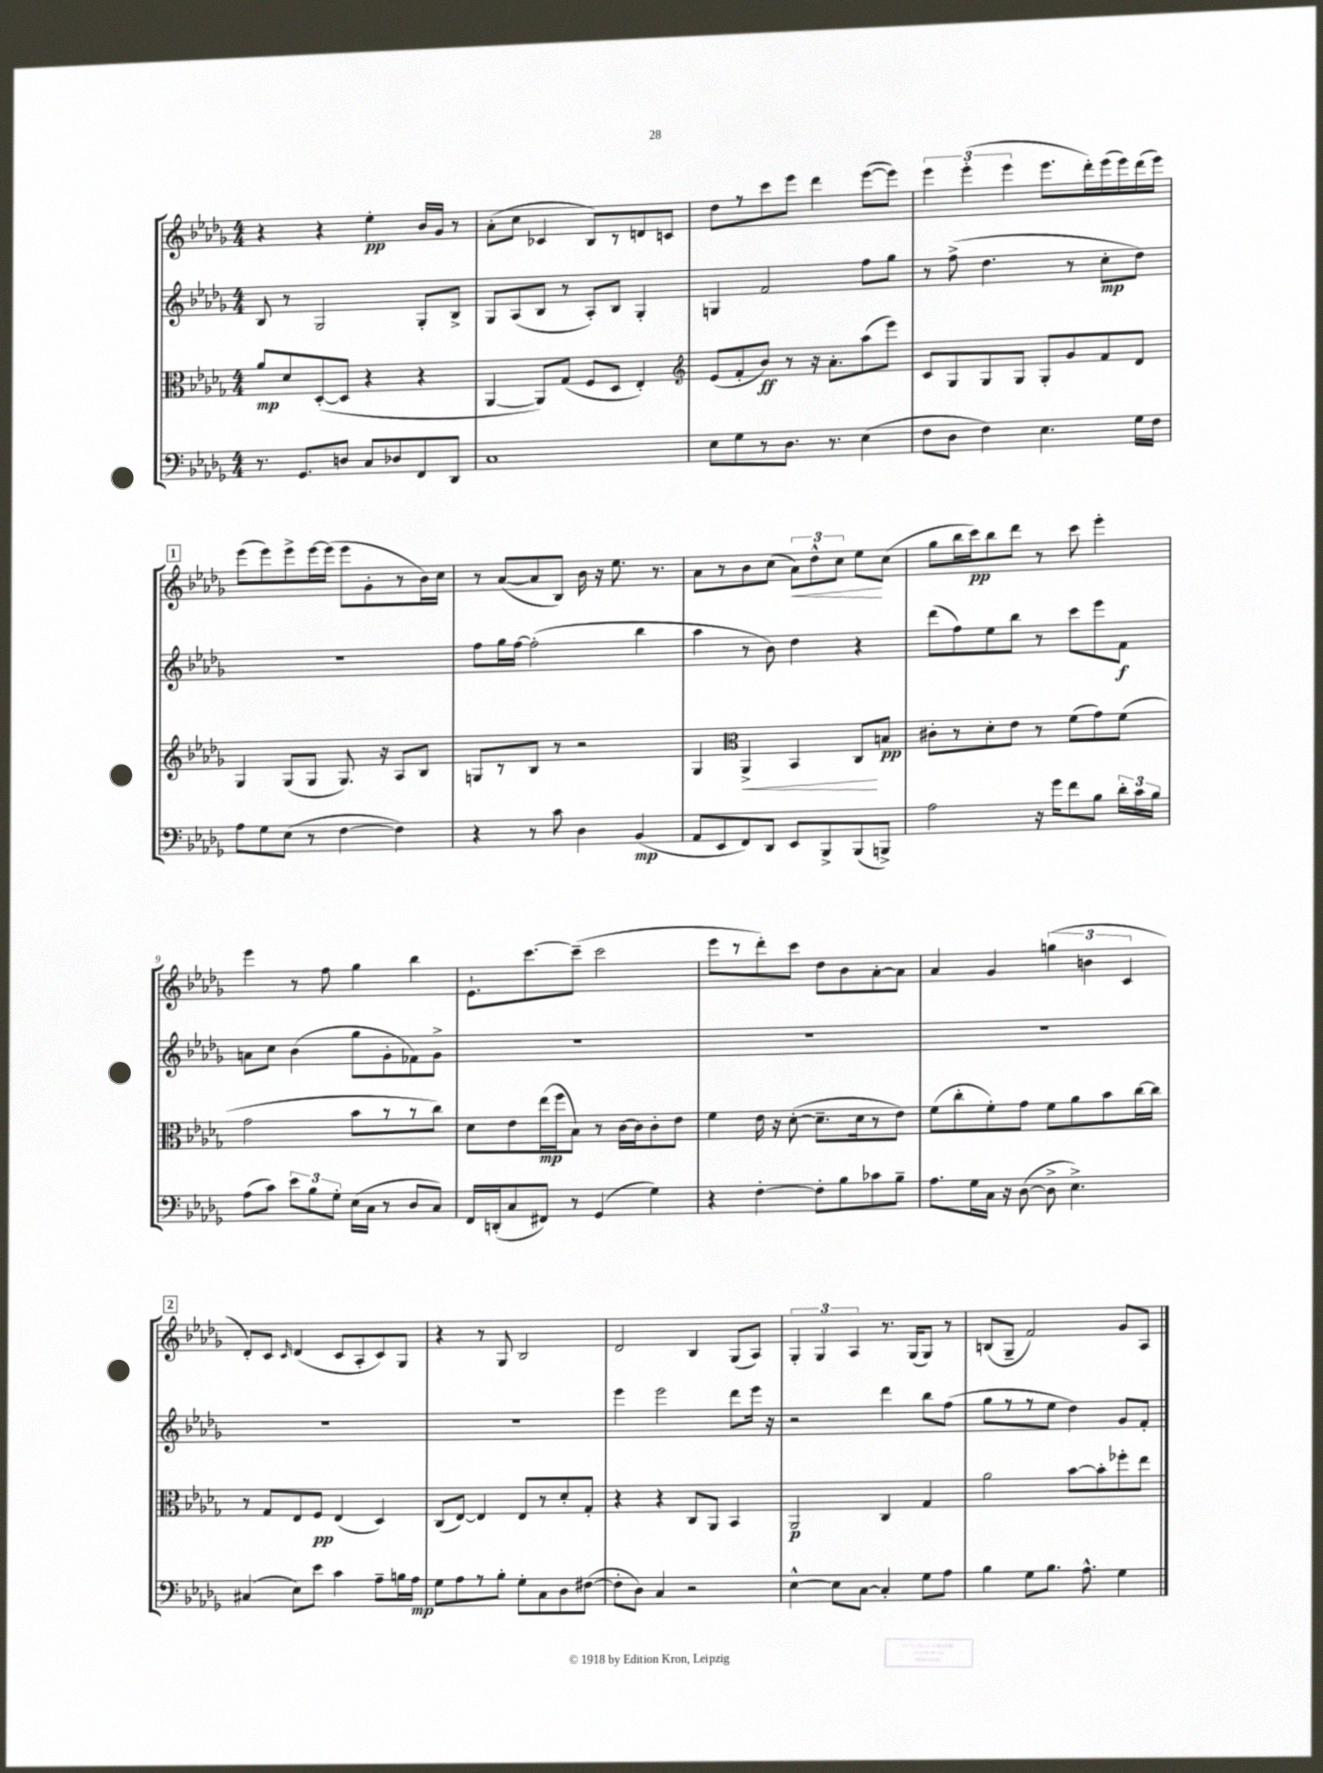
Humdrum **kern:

**kern	**kern	**kern	**kern
*staff4	*staff3	*staff2	*staff1
*clefF4	*clefC3	*clefG2	*clefG2
*k[b-e-a-d-g-]	*k[b-e-a-d-g-]	*k[b-e-a-d-g-]	*k[b-e-a-d-g-]
*M4/4	*M4/4	*M4/4	*M4/4
8.r	8a-	8B-	4r
.	8d-	8r	.
8.GG-	.	.	.
.	([8D-'	2G-	4r
8D	8D-]	.	.
8C	4r	.	4ee-'
8D-	.	.	.
8FF	4r	8G-'	16b-
.	.	.	16g-
8DD-	.	8B-^	8r
=	=	=	=
1C	[4AA-	8G-	(8a-'
.	.	(8A-	8cc
.	8AA-])	8B-	4c-
.	(8G-	8r	.
.	8F	8A-')	8B-)
.	8D-	8B-	8r
.	4E-')	4G-'	8d
.	.	.	8c
=	=	=	=
*	*clefG2	*	*
8E-	(8e-	4G	8dd-
8G-	8f'	.	8r
8r	8b-)	2f	8ccc
8.D-	8r	.	8eee-
.	16r	.	4ddd-
8.r	8.a-'	.	.
(4E-	(8aa-	8ff	([8eee-
.	8eee-)	8gg-	8eee-])
=	=	=	=
8F	8c	8r	6eee-
8D-	8G-	(8ff^	.
.	.	.	(6eee-'
4F)	8G-	4.dd-	.
.	.	.	6eee-
.	8G-	.	.
4.E-	8G-'	.	8.eee-
.	8g-	8r	.
.	.	.	16ddd-')
.	8f	8cc'	(16eee-
.	.	.	16eee-)
16G-	8d-	8dd-)	(16ddd-
16F	.	.	16eee-)
=	=	=	=
8A-	4G-	1r	(8eee-
8G-	.	.	8eee-)
(8E-	(8G-	.	8eee-^
8r	8G-	.	[16eee-
.	.	.	(16eee-]
[4F	8.G-)	.	8eee-
.	.	.	8g-'
.	16r	.	.
4F])	8A-	.	8r
.	8B-	.	16b-)
.	.	.	16cc
=	=	=	=
4r	8G	8ff	8r
.	8r	16gg-	([8a-
.	.	[16ff	.
8r	8B-	(2ff']	8a-]
8c	8r	.	8B-)
4D-	2r	.	16b-
.	.	.	16r
.	.	.	8.ee-
(4BB-	.	4bb-	.
.	.	.	8.r
=	=	=	=
8AA-	4G-	4aa-	8a-
8EE-	.	.	8r
*	*clefC3	*	*
8FF)	4AA-^	8r	8b-
8DD-	.	8b-)	(8cc
8EE-	4BB-	4dd-	12a-)
.	.	.	12dd-^^
8BBB-^	.	.	.
.	.	.	12cc
(8BBB-	8C	4r	8ee-
8BBB^)	8B	.	(8cc
=	=	=	=
2A-	8c#'	(8ddd-	8gg-
.	8r	8ff)	16bb-
.	.	.	16ccc)
.	8d-'	8ee-	8bb-
.	8e-	8bb-	8ddd-
16r	8r	8r	8r
16g-	.	.	.
8f	(8f	8ccc	8ccc
8B-	8g-)	8eee-	4eee-'
24d-'	(8f	8f	.
24c	.	.	.
24B-	.	.	.
=	=	=	=
(8A-	2g-	8a	4eee-
8c)	.	8cc	.
12e-	.	(4b-	8r
12B-	.	.	.
.	.	.	8ff
12G-'	.	.	.
(16E-	8b-	8gg-	4gg-
16C	.	.	.
8r	8r	8g-'	.
8D-	8r	8f-)	4bb-
8C)	8cc)	8g-^	.
=	=	=	=
16FF	8d-	1r	8.e-`
(16DD'	.	.	.
8C	8e-	.	.
.	.	.	[8.ccc
8FF#)	(16ee-	.	.
.	16ff	.	.
8r	8B-)	.	(8ccc~]
(4GG-	8r	.	2ccc
.	[16c	.	.
.	16c]	.	.
4G-)	8c'	.	.
.	8e-	.	.
=	=	=	=
4r	4f	1r	8eee-
.	.	.	8r
[4F'	16e-	.	8ddd-')
.	16r	.	.
.	([8d-'	.	8ccc
8F']	8.d-~]	.	8dd-
8B-	.	.	8b-
.	16d-	.	.
8c-	8r	.	[8a-'
8B-~	8e-)	.	8a-]
=	=	=	=
8.A-	(8f	1r	4a-
.	8cc'	.	.
16G-	.	.	.
16C	8f')	.	4g-
16r	.	.	.
([8D-	8g-	.	.
8D-^]	8f	.	(6gg
4.E-^)	8a-	.	.
.	.	.	6b
.	8b-	.	.
.	.	.	6c
.	[16cc	.	.
.	16cc]	.	.
=	=	=	=
(4C#	8r	1r	8d-')
.	8G-	.	8c
.	.	.	16qqc
8E-)	8E-	.	(4d-
8e-	8F	.	.
4c	(4E-	.	8c
.	.	.	8A-'
8A-~	4D-)	.	8c)
16B	.	.	8G-
16A-	.	.	.
=	=	=	=
8G-	(8C	1r	4r
8A-	[8E-)	.	.
8r	4E-]	.	8r
8B-'	.	.	8G-
8G-'	8E-	.	2B-
8C	8r	.	.
8D-	8d-'	.	.
([8F#	8G-'	.	.
=	=	=	=
8F#']	4r	4eee-	2d-
8D-)	.	.	.
4C	4r	2eee-	.
2r	8C	.	4B-
.	8AA-	.	.
.	4BB-	8ddd-	(8G-
.	.	16eee-	8A-)
.	.	16r	.
=	=	=	=
[4E-^^	2AA-	2r	6G-'
.	.	.	6G-
8E-]	.	.	.
.	.	.	6A-
[8C	.	.	.
4C']	4C	4ddd-	8.r
.	.	.	(16G-
8G-	4G-	8bb-	8G-)
8A-	.	(8ff	8r
=	=	=	=
4B-	2a-	8gg-	(8B
.	.	8r	8G-~
8G-	.	8r	2f)
8.B-	.	8ee-	.
.	[8b-	4dd-)	.
8.A-^^	.	.	.
.	8b-']	.	.
4G-	8ff-'	8g-	8g-
.	8ee-	8f'	8A-
==	==	==	==
*-	*-	*-	*-
